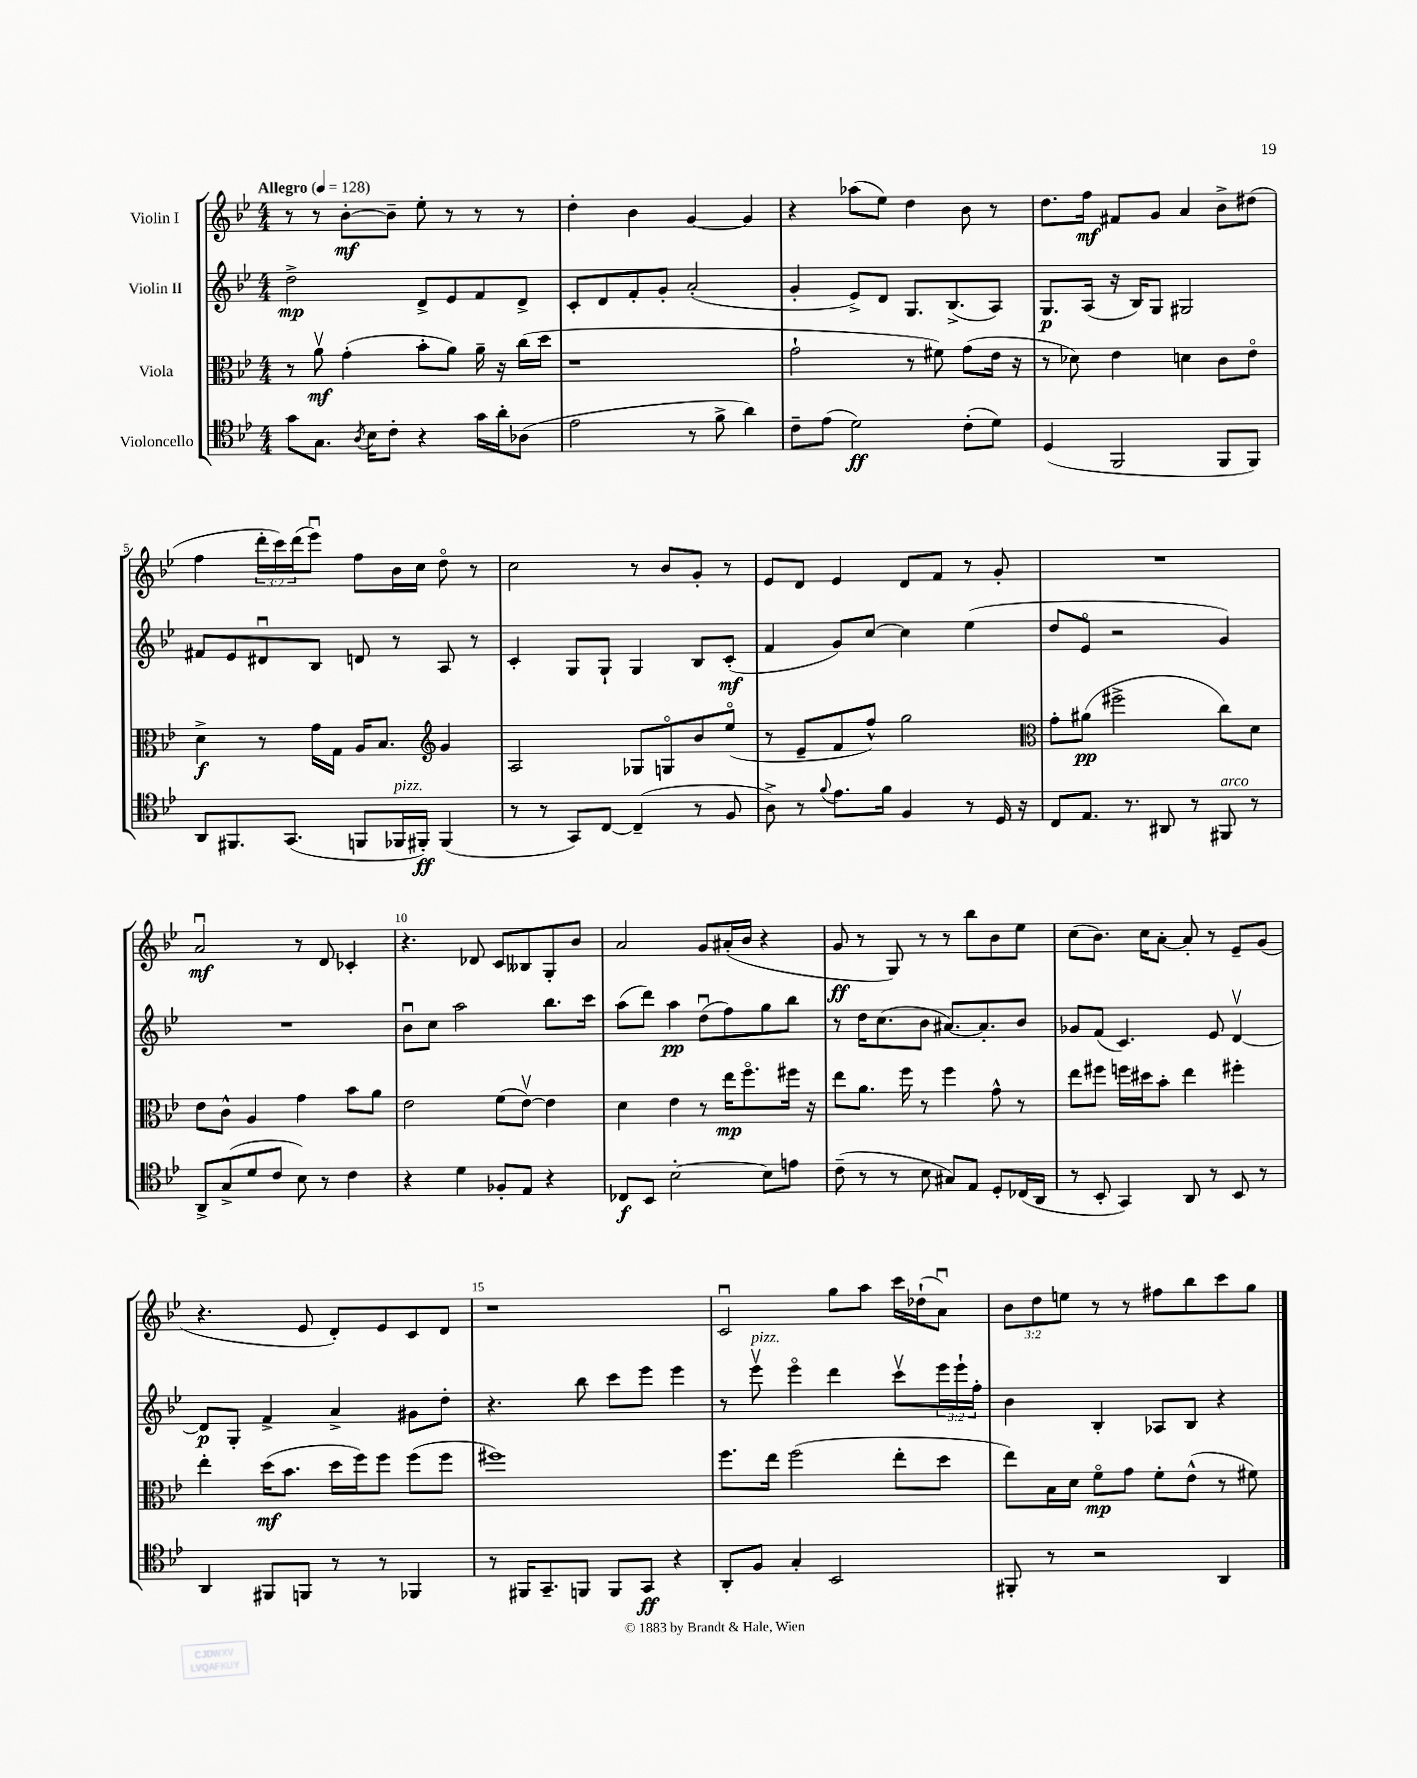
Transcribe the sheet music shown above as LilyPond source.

<<
\new StaffGroup <<
\new Staff = "s0" \with { instrumentName = "Violin I" } {
    \clef treble \key bes \major \numericTimeSignature \time 4/4 \override Staff.TupletNumber.text = #tuplet-number::calc-fraction-text \tempo "Allegro" 4 = 128
    r8 r8 bes'8~-.\mf bes'8-- ees''8-. r8 r8 r8 |
    d''4-. bes'4 g'4~ g'4 |
    r4 aes''8( ees''8) d''4 bes'8 r8 |
    d''8. f''16\mf fis'8 g'8 a'4 bes'8-> dis''8( |
    f''4 \tuplet 3/2 { d'''16-. c'''16) d'''16( } ees'''8\downbow) f''8 bes'16 c''16 d''8\flageolet r8 |
    c''2 r8 bes'8 g'8-. r8 |
    ees'8 d'8 ees'4 d'8 f'8 r8 g'8-. |
    R1 |
    a'2\downbow\mf r8 d'8 ces'4-. |
    r4. des'8 c'8 beses8 g8-. bes'8 |
    a'2 g'8 ais'16-.( bes'16 r4 |
    g'8\ff r8 g8) r8 r8 bes''8 bes'8 ees''8 |
    c''8( bes'8.) c''16 a'8~-. a'8-. r8 ees'8-- g'8( |
    r4. ees'8 d'8-.) ees'8 c'8 d'8 |
    r1 |
    c'2\downbow g''8 a''8 c'''16 des''16-!( a'8\downbow) |
    \tuplet 3/2 { bes'8 d''8 e''8 } r8 r8 fis''8 bes''8 c'''8 g''8 \bar "|." |
}
\new Staff = "s1" \with { instrumentName = "Violin II" } {
    \clef treble \key bes \major \numericTimeSignature \time 4/4 \override Staff.TupletNumber.text = #tuplet-number::calc-fraction-text
    d''2->\mp d'8-> ees'8 f'8 d'8-> |
    c'8-. d'8 f'8-. g'8-. a'2-.( |
    g'4-. ees'8->) d'8 g8. bes8.->( a8) |
    g8.\p a16( r16 bes16) g8 gis2 |
    fis'8 ees'8 dis'8\downbow bes8 d'8 r8 a8 r8 |
    c'4-. g8 g8-! g4 bes8 c'8-.\mf( |
    f'4 g'8) c''8~ c''4 ees''4( |
    d''8 ees'8\flageolet r2 g'4) |
    R1 |
    bes'8\downbow c''8 a''2 bes''8. c'''16 |
    a''8( d'''8) a''4\pp d''8\downbow( f''8) g''8 bes''8 |
    r8 d''16 c''8.( bes'8 ais'8.~) ais'8.-. bes'8 |
    ges'8 f'8( c'4.) ees'8 d'4~\upbow |
    d'8\p g8-. f'4-> a'4-> gis'8 d''8-. |
    r4. bes''8 c'''8 ees'''8 ees'''4 |
    r8 ees'''8\upbow^\markup { \italic "pizz." } ees'''4\flageolet d'''4 c'''8\upbow \tuplet 3/2 { ees'''16 ees'''16-! f''16-. } |
    bes'4 bes4-. aes8 bes8 r4 \bar "|." |
}
\new Staff = "s2" \with { instrumentName = "Viola" } {
    \clef alto \key bes \major \numericTimeSignature \time 4/4
    r8 a'8\upbow\mf g'4-.( bes'8-. a'8) a'16-- r16 c''16( d''16 |
    r1 |
    g'2-! r8 fis'8) g'8( ees'16 r16 |
    r8 des'8) ees'4 d'4 c'8 ees'8\flageolet |
    d'4->\f r8 g'16 g16 a16 bes8. \clef treble g'4 |
    a2 ges8 g8\flageolet bes'8 ees''8\flageolet( |
    r8 ees'8-- f'8 f''8-^) g''2 |
    \clef alto g'8-. ais'8\pp( fis''2-> c''8) d'8 |
    ees'8 c'8-^ a4 g'4 bes'8 a'8 |
    ees'2 f'8( ees'8~\upbow) ees'4 |
    d'4 ees'4 r8 ees''16\mp f''8.\flageolet fis''16 r16 |
    ees''8 a'8. f''16 r8 f''4 g'8-^ r8 |
    ees''8 fis''8 f''16 dis''16 bes'8-. ees''4 fis''4-. |
    ees''4-. d''16\mf( bes'8. d''16 f''16) f''8 f''8( f''8 |
    fis''1) |
    f''8. ees''16 f''2( ees''8-. d''8 |
    ees''8) bes16 d'16 f'8\flageolet\mp g'8 f'8-. ees'8-^( r8 fis'8) \bar "|." |
}
\new Staff = "s3" \with { instrumentName = "Violoncello" } {
    \clef tenor \key bes \major \numericTimeSignature \time 4/4
    g'8 g8. \acciaccatura { a8 } bes16 c'8-. r4 g'16 a'16-. aes8( |
    ees'2 r8 f'8-> a'4) |
    c'8-- ees'8( d'2\ff) c'8-.( d'8) |
    d4( f,2 f,8 f,8) |
    a,8 fis,8. g,8.( f,8 fes,16^\markup { \italic "pizz." } fis,16-.\ff) fis,4( |
    r8 r8 g,8) c8~ c4--( r8 f8 |
    a8->) r8 \appoggiatura { f'8 } ees'8. f'16 f4 r8 d16 r16 |
    c8 ees8. r8. ais,8 r8 fis,8^\markup { \italic "arco" } r8 |
    a,8-> g8->( d'8 c'8 bes8) r8 c'4 |
    r4 d'4 fes8-. ees8 r4 |
    ces8\f bes,8 bes2~-. bes8 e'8 |
    c'8--( r8 r8 bes8 gis8) ees8 d8-. ces16( a,16 |
    r8 bes,8-. g,4) a,8 r8 bes,8 r8 |
    a,4 fis,8 f,8 r8 r8 fes,4 |
    r8 fis,16 g,8.-- f,8 f,8 g,8\ff r4 |
    a,8-. f8 g4-. bes,2 |
    fis,8-. r8 r2 a,4 \bar "|." |
}
>>
>>
\layout { \context { \Score \override BarNumber.break-visibility = ##(#f #t #t) barNumberVisibility = #(every-nth-bar-number-visible 5) } }
